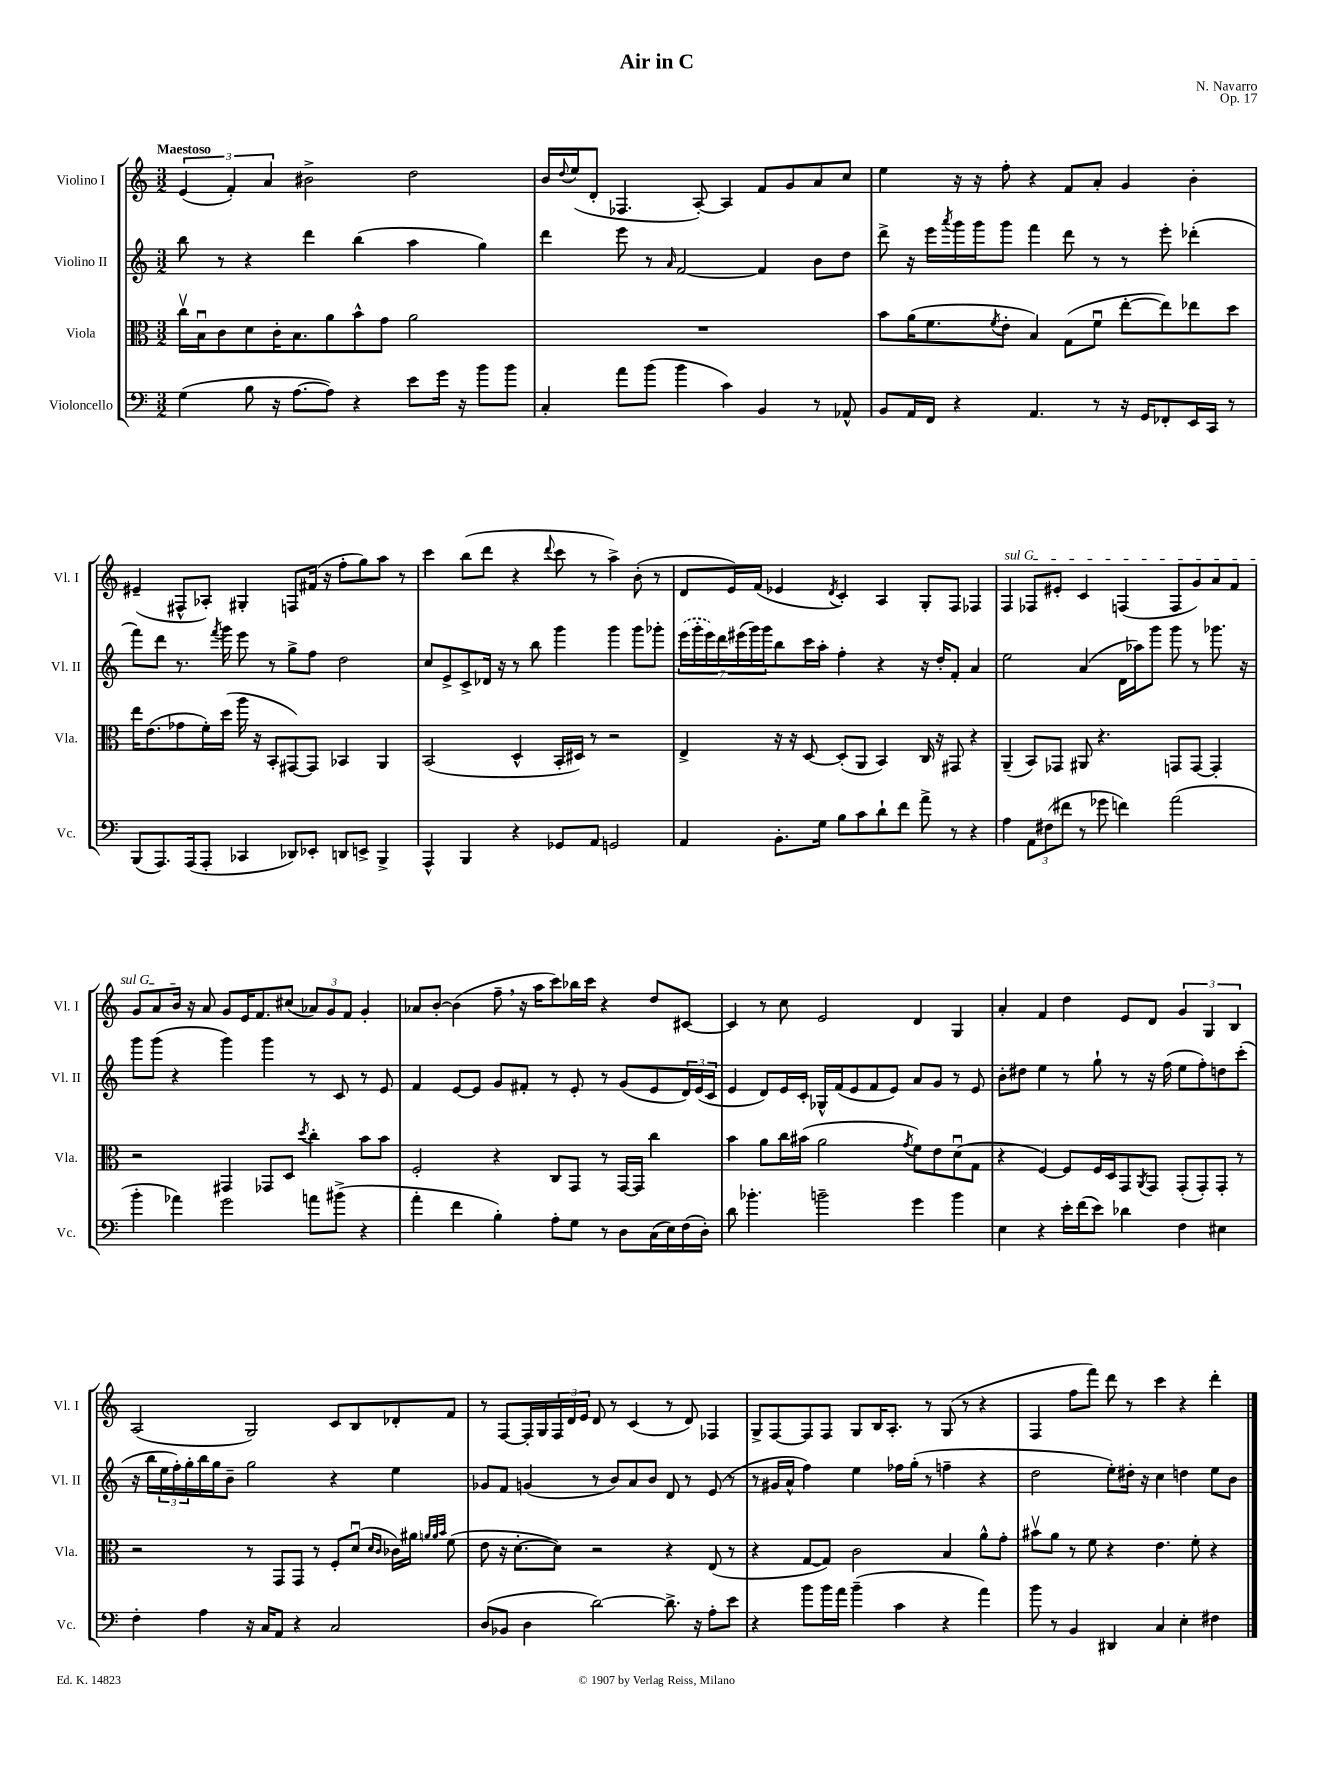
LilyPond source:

\header { title = "Air in C" composer = "N. Navarro" opus = "Op. 17" }
<<
\new StaffGroup <<
\new Staff = "s0" \with { instrumentName = "Violino I" shortInstrumentName = "Vl. I" } {
    \clef treble \key c \major \numericTimeSignature \time 3/2 \tempo "Maestoso"
    \tuplet 3/2 { e'4( f'4-.) a'4 } bis'2-> d''2 |
    b'16 \appoggiatura { d''8 } e''16( d'8-. fes4. a8~-.) a4 f'8 g'8 a'8 c''8 |
    e''4 r16 r16 f''8-. r4 f'8 a'8-. g'4 b'4-. |
    eis'4--( fis8-^ aes8-.) gis4-. f8 fis'16( r16 f''8-. g''8) a''8 r8 |
    c'''4 b''8( d'''8 r4 \appoggiatura { d'''8 } c'''8 r8 a''4->) b'8-.( r8 |
    d'8 e'16) f'16( ees'4 \acciaccatura { d'8 } c'4-.) a4 g8-. f8 fes4 |
    \once \override TextSpanner.bound-details.left.text = \markup { \italic "sul G" } f4\startTextSpan fes8 eis'8-. c'4 f4( f8 g'8) a'8 f'8 |
    g'8 a'8 b'16\stopTextSpan r16 a'8 g'8 e'16 f'8. cis''8( \tuplet 3/2 { aes'8) g'8 f'8 } g'4-. |
    aes'8 b'8~-. b'4( f''8-- \breathe r16 a''16 c'''8) bes''16 c'''16 r4 d''8 cis'8~ |
    cis'4 r8 c''8 e'2 d'4 g4 |
    a'4-. f'4 d''4 e'8 d'8 \tuplet 3/2 { g'4 g4 b4 } |
    a2( g2) c'8 b8 des'8-. f'8 |
    r8 f8~ f16-. g16 \tuplet 3/2 { f16 d'16 e'16 } d'8 r8 c'4( r8 d'8) fes4 |
    g8-> f8~ f8 f8 g8 b16 a8.-. r8 g8( r8 r4 |
    f4 f''8 f'''8) d'''8 r8 c'''4 r4 d'''4-. \bar "|." |
}
\new Staff = "s1" \with { instrumentName = "Violino II" shortInstrumentName = "Vl. II" } {
    \clef treble \key c \major \numericTimeSignature \time 3/2
    b''8 r8 r4 d'''4 b''4( a''4 g''4) |
    d'''4 e'''8 r8 \grace { a'16 } f'2~ f'4 b'8 d''8 |
    d'''8-> r16 e'''16 \acciaccatura { a'''8 } g'''16 g'''16 g'''8 f'''4 d'''8 r8 r8 e'''8-. des'''4-.( |
    f'''8) d'''8 r8. \acciaccatura { f'''8 } g'''16 e'''8 r8 g''8-> f''8 d''2 |
    c''8 e'8-> c'8-> des'16 r16 r8 b''8 g'''4 g'''4 g'''8 ges'''8-. |
    \tuplet 7/4 { \once \slurDashed e'''16( g'''16-. e'''16) d'''16 eis'''16( g'''16) g'''16 } b''8 c'''16 a''16-. f''4-. r4 r16 d''16-. f'8-. a'4 |
    e''2 a'4( d'16 aes''16) g'''8 g'''8 r8 ges'''8. r16 |
    g'''8 g'''8( r4 g'''4) g'''4 r8 c'8 r8 e'8 |
    f'4 e'8~ e'8 g'8 fis'8-. r8 e'8-. r8 g'8( e'8 \tuplet 3/2 { d'16) e'16( c'16 } |
    e'4 d'8) e'16 c'16-. ges16-^ f'16( e'8 f'8 e'8) a'8 g'8 r8 e'8 |
    b'8-. dis''8 e''4 r8 g''8-! r8 r16 f''16( e''8 f''8-.) d''8 c'''8-.( |
    r16 b''16 \tuplet 3/2 { e''16 f''16-.) g''16-. } b''16 g''16 b'8-- g''2 r4 e''4 |
    ges'8 f'8 g'4( r8 b'8) a'8 b'8 d'8 r8 e'8( r8 |
    r8 gis'16 a'16-^ f''4) e''4 fes''16 g''16-.( r8 f''4-- r4 |
    d''2 e''8-.) dis''16-. r16 c''4 d''4 e''8 b'8 \bar "|." |
}
\new Staff = "s2" \with { instrumentName = "Viola" shortInstrumentName = "Vla." } {
    \clef alto \key c \major \numericTimeSignature \time 3/2
    c''16\upbow b16\downbow c'8 d'8 c'16-. b8. a'8 b'8-^ g'8 a'2 |
    R1. |
    b'8 a'16( f'8. \acciaccatura { f'8 } e'8-. b4) g8( f'8\downbow e''8~-. e''8) ees''8 d''8 |
    e''16 e'8.( ges'8 f'16-.) d''16( a''16 r16 b,8-. gis,8~) gis,8 bes,4 a,4 |
    b,2( d4-^ b,16-. dis16) r8 r2 |
    e4-> r16 r16 d8~ d8-.( a,8 b,4) c16 r16 gis,8 r4 |
    a,4--( b,8) ges,8 ais,8 r4. g,8 g,8~ g,4-. |
    r2 gis,4 ges,8 d8 \acciaccatura { d''8 } c''4-. b'8 b'8 |
    f2-. r4 c8 g,8 r8 g,16~ g,16 c''4 |
    b'4 a'8 c''16 bis'16( a'2 \acciaccatura { g'8 } f'8) e'8 d'8\downbow( g8 |
    r4 f4~) f8 f16 d16 g,8 \acciaccatura { a,8 } g,8 g,8-.( g,8-.) g,8-. r8 |
    r2 r8 g,8 g,8 r8 f8-. d'8\downbow( \grace { d'16 c'16 } ces'16) ais'16 \grace { a'32 a'32 b'32 } f'8( |
    e'8 r16 d'8.~-. d'8) r2 r4 e8( r8 |
    r4 g8~ g8) c'2 b4 a'8-^ g'8-. |
    bis'8\upbow a'8 r8 f'8 r4 e'4. f'8-. r4 \bar "|." |
}
\new Staff = "s3" \with { instrumentName = "Violoncello" shortInstrumentName = "Vc." } {
    \clef bass \key c \major \numericTimeSignature \time 3/2
    g4( b8 r16 a8.~ a8) r4 e'8 g'16 r16 b'8 b'8 |
    c4-. a'8 b'8( b'4 c'4) b,4 r8 aes,8-^ |
    b,8 a,16 f,16 r4 a,4. r8 r16 g,16 fes,8-. e,16 c,16 r8 |
    b,,8( a,,8.) a,,16( a,,8-. ces,4 des,8) ees,8-. d,8 e,8-> b,,4-> |
    a,,4-^ b,,4 r4 ges,8 a,8 g,2 |
    a,4 b,8.-. g16 b8 c'8 d'8-! f'8 a'8-> r8 r4 |
    a4 \tuplet 3/2 { a,8 fis8( fis'8 } r8 ges'8 f'4) a'2( |
    b'4-. aes'4) g'2 a'8 bis'8->( r4 |
    a'4-. f'4 b4-.) a8-. g8 r8 d8 c16( e16) f16( d16-.) |
    d'8 bes'4.-. b'2-- g'4 b'4 |
    e4 r4 e'16-. f'16( e'8) des'4 f4 eis4 |
    f4-. a4 r16 c16 a,8 r4 c2 |
    d8( bes,8 d4 d'2~) d'8.-> r16 a8-. e'8 |
    r4 b'8 b'16 a'16 b'4--( c'4 r4 a'4) |
    b'8 r8 b,4 dis,4 c4 e4-. fis4 \bar "|." |
}
>>
>>
\layout { \context { \Score \remove "Bar_number_engraver" } }
